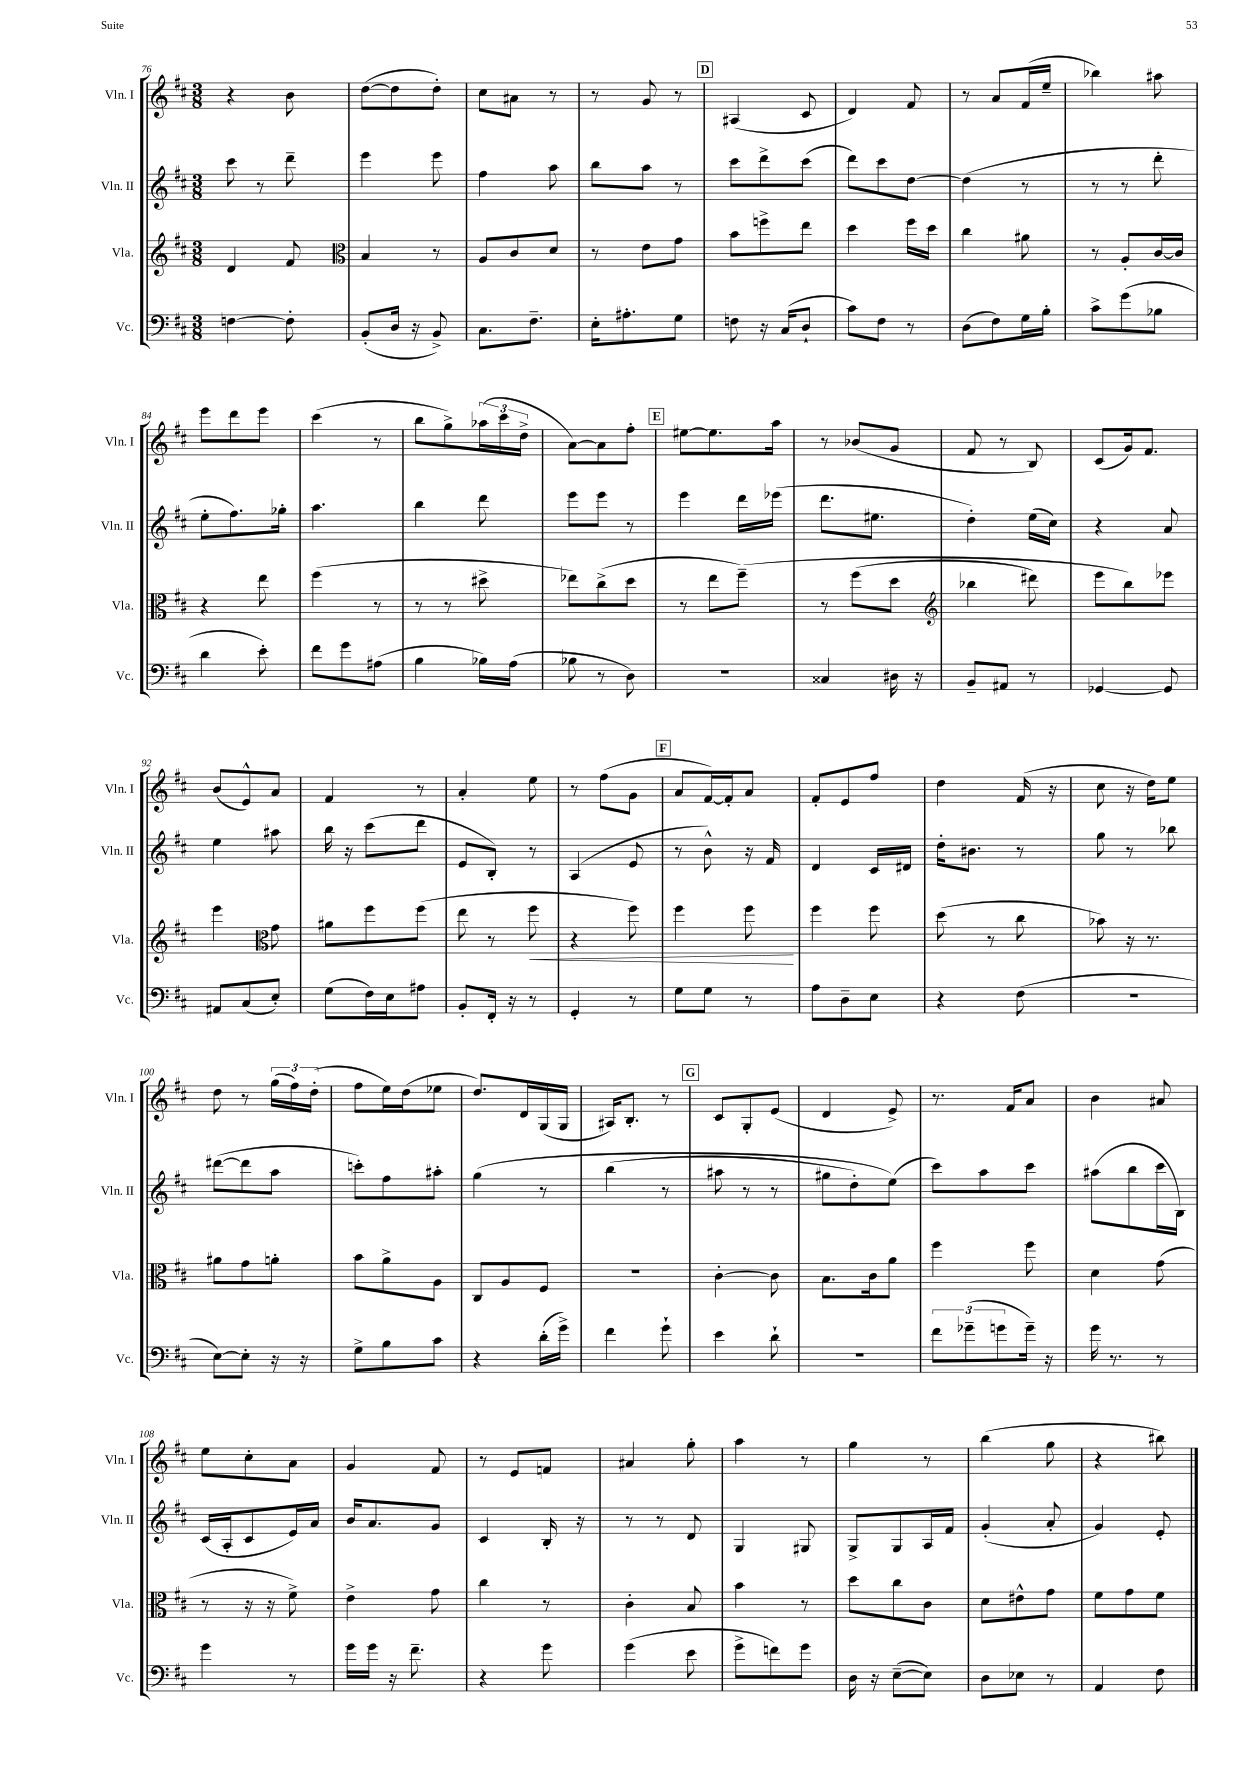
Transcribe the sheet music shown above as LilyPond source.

<<
\new StaffGroup <<
\new Staff = "s0" \with { instrumentName = "Vln. I" shortInstrumentName = "Vln. I" } {
    \clef treble \key d \major \numericTimeSignature \time 3/8
    r4 b'8 |
    d''8~( d''8 d''8-.) |
    cis''8 ais'8 r8 |
    r8 g'8 r8 |
    \mark \markup { \box "D" } ais4( cis'8 |
    d'4) fis'8 |
    r8 a'8 fis'16( e''16-- |
    bes''4) ais''8 |
    e'''8 d'''8 e'''8 |
    cis'''4( r8 |
    b''8 g''8->) \tuplet 3/2 { aes''16( cis'''16 d''16-> } |
    a'8~) a'8 fis''8-. |
    \mark \markup { \box "E" } eis''8~ eis''8. a''16 |
    r8 bes'8( g'8 |
    fis'8 r8 b8) |
    cis'8( g'16) fis'8. |
    b'8( e'8-^) a'8 |
    fis'4 r8 |
    a'4-. e''8 |
    r8 fis''8( g'8 |
    \mark \markup { \box "F" } a'8 fis'16~) fis'16-. a'8 |
    fis'8-. e'8 fis''8 |
    d''4 fis'16( r16 |
    cis''8 r16 d''16) e''8 |
    d''8 r8 \tuplet 3/2 { g''16( fis''16) d''16-.( } |
    fis''8 e''16) d''16( ees''8 |
    d''8.) d'16 g16( g16 |
    ais16) b8.-. r8 |
    \mark \markup { \box "G" } cis'8 g8-. e'8( |
    d'4 e'8->) |
    r8. fis'16 a'8 |
    b'4 ais'8 |
    e''8 cis''8-. a'8 |
    g'4 fis'8 |
    r8 e'8 f'8 |
    ais'4 g''8-. |
    a''4 r8 |
    g''4 r8 |
    b''4( g''8 |
    r4 bis''8) \bar "|." |
}
\new Staff = "s1" \with { instrumentName = "Vln. II" shortInstrumentName = "Vln. II" } {
    \clef treble \key d \major \numericTimeSignature \time 3/8
    cis'''8 r8 d'''8-- |
    e'''4 e'''8 |
    fis''4 a''8 |
    b''8 a''8 r8 |
    \mark \markup { \box "D" } cis'''8 d'''8-> cis'''8( |
    d'''8) cis'''8 d''8~ |
    d''4( r8 |
    r8 r8 d'''8-. |
    e''8-. fis''8.) ges''16-. |
    a''4. |
    b''4 d'''8 |
    e'''8 e'''8 r8 |
    \mark \markup { \box "E" } e'''4 d'''16 ees'''16( |
    d'''8. eis''8. |
    d''4-.) e''16( cis''16) |
    r4 a'8 |
    e''4 ais''8 |
    b''16 r16 cis'''8( d'''8 |
    e'8 b8-.) r8 |
    a4( e'8 |
    \mark \markup { \box "F" } r8 b'8-^) r16 fis'16 |
    d'4 cis'16 dis'16 |
    d''16-. bis'8. r8 |
    g''8 r8 bes''8 |
    dis'''8~( dis'''8 a''8 |
    c'''8-.) fis''8 ais''8-. |
    g''4\( r8 |
    b''4( r8 |
    \mark \markup { \box "G" } ais''8 r8 r8 |
    gis''8 d''8-.) e''8(\) |
    cis'''8) a''8 cis'''8 |
    ais''8( b''8 cis'''16 b16) |
    cis'16( a16-. cis'8 e'16) a'16 |
    b'16 a'8. g'8 |
    cis'4 b16-. r16 |
    r8 r8 d'8 |
    g4 gis8 |
    g8-> g8 a16 fis'16 |
    g'4-.( a'8-. |
    g'4) e'8-. \bar "|." |
}
\new Staff = "s2" \with { instrumentName = "Vla." shortInstrumentName = "Vla." } {
    \clef treble \key d \major \numericTimeSignature \time 3/8
    d'4 fis'8 |
    \clef alto b4 r8 |
    a8 cis'8 d'8 |
    r8 e'8 g'8 |
    \mark \markup { \box "D" } b'8 f''8-> e''8 |
    d''4 fis''16 d''16 |
    cis''4 ais'8 |
    r8 a8-. cis'16~ cis'16 |
    r4 e''8 |
    fis''4( r8 |
    r8 r8 dis''8-> |
    ees''8) cis''8->( d''8 |
    \mark \markup { \box "E" } r8 e''8 fis''8--)\( |
    r8 fis''8( d''8 |
    \clef treble bes''4 dis'''8) |
    e'''8 b''8\) ees'''8 |
    e'''4 \clef alto g'8 |
    ais'8 fis''8 fis''8( |
    e''8 r8 fis''8\< |
    r4 fis''8) |
    \mark \markup { \box "F" } fis''4 fis''8\! |
    fis''4 fis''8 |
    d''8( r8 cis''8 |
    bes'8) r16 r8. |
    ais'8 g'8 a'8-. |
    b'8 a'8-> a8 |
    cis8 a8 fis8 |
    R4. |
    \mark \markup { \box "G" } cis'4~-. cis'8 |
    b8. cis'16 a'8 |
    fis''4 fis''8 |
    d'4 g'8( |
    r8 r16 r16 fis'8->) |
    e'4-> g'8 |
    cis''4 r8 |
    cis'4-. b8 |
    b'4 r8 |
    d''8 cis''8 cis'8 |
    d'8 eis'8-^ g'8 |
    fis'8 g'8 fis'8 \bar "|." |
}
\new Staff = "s3" \with { instrumentName = "Vc." shortInstrumentName = "Vc." } {
    \clef bass \key d \major \numericTimeSignature \time 3/8
    f4~ f8-. |
    b,8-.( d16 r16 b,8->) |
    cis8. fis8.-- |
    e16-. ais8.-. g8 |
    \mark \markup { \box "D" } f8 r16 cis16( d8-! |
    cis'8) fis8 r8 |
    d8( fis8) g16 b16-. |
    cis'8-> g'8( bes8 |
    d'4 e'8-.) |
    fis'8 g'8 ais8( |
    b4 bes16) a16( |
    bes8 r8 d8) |
    \mark \markup { \box "E" } R4. |
    cisis4 dis16 r16 |
    b,8-- ais,8 r8 |
    ges,4~ ges,8 |
    ais,8 cis8( e8-.) |
    g8( fis16) e16 ais8 |
    b,8-. fis,16-. r16 r8 |
    g,4-. r8 |
    \mark \markup { \box "F" } g8 g8 r8 |
    a8 d8-- e8 |
    r4 fis8( |
    R4. |
    e8~) e8-. r16 r16 |
    g8-> b8 cis'8 |
    r4 d'16-.( g'16->) |
    fis'4 g'8-! |
    \mark \markup { \box "G" } e'4 d'8-! |
    r4. |
    \tuplet 3/2 { fis'8 ges'8--( g'8 } g'16--) r16 |
    g'16 r8. r8 |
    g'4 r8 |
    g'16 g'16 r16 fis'8.-- |
    r4 g'8 |
    g'4( e'8 |
    g'8-> f'8) g'8 |
    d16 r16 e8~--( e8) |
    d8 ees8 r8 |
    a,4 fis8 \bar "|." |
}
>>
>>
\layout { \context { \Score currentBarNumber = #76 } }
